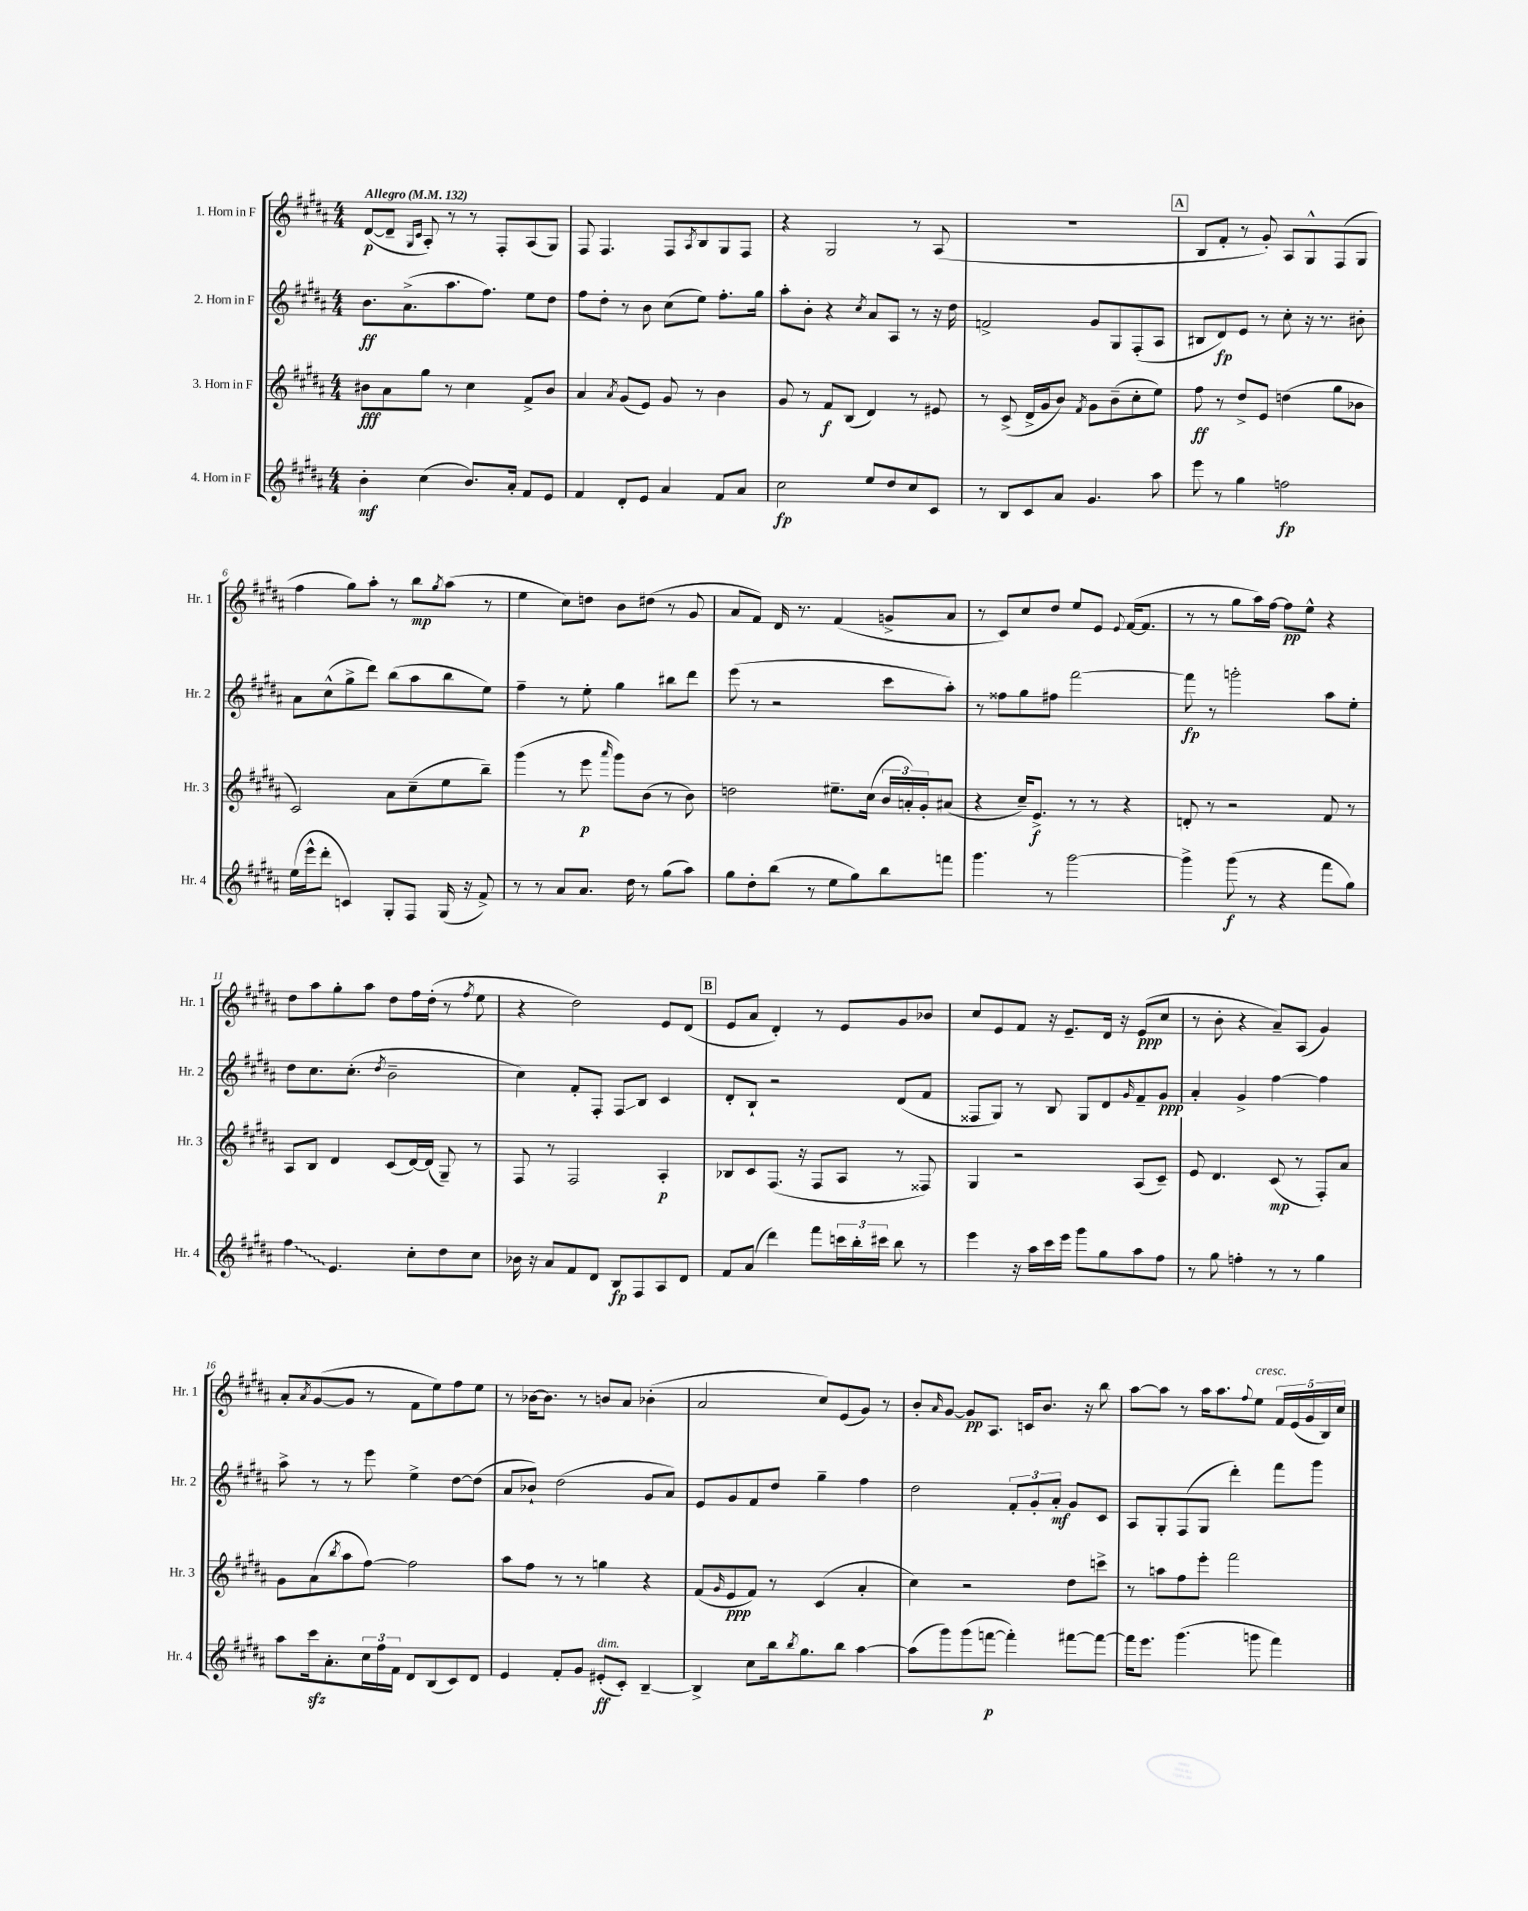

**kern	**kern	**kern	**kern
*staff4	*staff3	*staff2	*staff1
*clefG2	*clefG2	*clefG2	*clefG2
*k[f#c#g#d#a#]	*k[f#c#g#d#a#]	*k[f#c#g#d#a#]	*k[f#c#g#d#a#]
*M4/4	*M4/4	*M4/4	*M4/4
*MM132	*MM132	*MM132	*MM132
4b'	8b#	8.b	([8d#
.	8a#	.	8d#~]
.	.	(8.a#^	.
.	.	.	16qqG#
.	.	.	16qqc#
(4cc#	8gg#	.	8A#')
.	8r	8.aa#	8r
8.b)	4cc#	.	8r
.	.	8.ff#)	.
.	.	.	8F#'
16a#'	.	.	.
8f#	8f#^	8ee	(8A#
8e	8b#	8dd#	8G#)
=	=	=	=
4f#	4a#	8ff#	8F#
.	.	8dd#'	4.F#
.	8qa#	.	.
8d#'	(8g#	8r	.
8e	8e)	8b	.
4a#	8g#	(8cc#	8F#
.	.	.	8qA#
.	8r	8ee)	8B
8f#	4b	8.ff#'	8G#
8a#	.	.	8F#
.	.	16gg#	.
=	=	=	=
2cc#	8g#	8aa#'	4r
.	8r	8b'	.
.	8f#	4r	2G#
.	(8B	.	.
.	.	8qcc#	.
8ee	4d#)	8a#	.
8dd#	.	8A#	.
8cc#	8r	8r	8r
8c#	8e#	16r	(8A#
.	.	16dd#	.
=	=	=	=
8r	8r	2f^	1r
8B	(8c#^	.	.
8c#	16d#^	.	.
.	16g#	.	.
8a#	8b)	.	.
.	8qf#	.	.
4.g#	8g#	8g#	.
.	(8b~	8G#	.
.	8cc#'	(8F#'	.
8aa#	8ee)	8A#	.
=	=	=	=
8eee	8ff#	8B#	8B
8r	8r	8d#)	8f#'
4gg#	8dd#^	8e	8r
.	8e	8r	8g#')
2ff	(4dd	8cc#'	8A#
.	.	16r	8G#^^
.	.	8.r	.
.	8gg#	.	(8F#
.	8b-	8b#'	8G#
=	=	=	=
(16ee	2c#)	8a#	4ff#
16eee^^	.	.	.
8ddd#'	.	(8cc#^^	.
4c)	.	8gg#^	8gg#)
.	.	8ddd#)	8aa#'
8G#'	8a#	(8bb	8r
8F#	(8cc#~	8aa#	8bb
.	.	.	8qgg#
(16G#	8ee	8bb	(8aa#
16r	.	.	.
8f#^)	8bb~)	8ee)	8r
=	=	=	=
8r	(4ggg#	4ff#~	4ee
8r	.	.	.
8a#	8r	8r	8cc#)
8.a#	8eee	8ee'	8dd
.	16qqaaa#	.	.
.	8ggg#)	4gg#	8b
16dd#	.	.	.
8r	(8b	.	(8dd#
(8gg#	8r	8bb#	8r
8aa#)	8b)	8ddd#	8g#
=	=	=	=
8gg#	2dd	(8eee	8a#
8dd#'	.	8r	8f#)
(8bb	.	2r	16d#
.	.	.	8.r
8r	.	.	.
8ee	8.ee#~	.	(4f#
8gg#)	.	.	.
.	(16cc#	.	.
8bb	24b	8ccc#	8g^
.	24a')	.	.
.	24g#'	.	.
8fff	(8a#	8aa#')	8a#
=	=	=	=
4.ggg#	4r	8r	8r
.	.	8ff##	8c#)
.	16cc#~)	8gg#	8cc#
.	8.e^	.	.
8r	.	8ff#	8dd#
[2ggg#	8r	[2fff#	8ee
.	8r	.	8e
.	.	.	8qqe
.	4r	.	([16f#
.	.	.	8.f#]
=	=	=	=
4ggg#^]	8d'	8fff#]	8r
.	8r	8r	8r
(8ggg#	2r	2ggg'	8gg#
8r	.	.	16aa#)
.	.	.	[16ff#
4r	.	.	8ff#]
.	.	.	8ee^^
8fff#	8f#	8aa#	4r
8gg#)	8r	8ee'	.
=	=	=	=
4ff#	8A#	8dd#	8dd#
.	8B	8.cc#	8aa#
4.e	4d#	.	8gg#'
.	.	(8.cc#'	.
.	.	.	8aa#
.	.	8qdd#	.
.	(8c#	2b~	8dd#
8cc#'	[16d#)	.	16ff#
.	(16d#]	.	(16dd#'
8dd#	8G#~)	.	8r
.	.	.	8qff#
8cc#	8r	.	8ee
=	=	=	=
16b-	8F#	4cc#)	4r
16r	.	.	.
8a#	8r	.	.
8f#	2F#	8f#'	2dd#)
8d#	.	8F#'	.
8B	.	8F#	.
8F#	.	8B	.
8A#	4A#'	4c#	8e
8d#	.	.	(8d#
=	=	=	=
8f#	8B-	8d#'	8e
(8a#	8c#	8B`	8a#
4ddd#)	(8.F#	2r	4d#')
.	16r	.	.
8fff#	8F#	.	8r
24ccc	8A#	.	8e
24bb'	.	.	.
24ccc#	.	.	.
8bb	8r	(8d#	8g#
8r	8F##)	8f#	8b-
=	=	=	=
4eee	4G#	8F##	8cc#
.	.	8G#)	8e
16r	2r	8r	8f#
16aa#	.	.	.
16ccc#	.	8B	16r
16eee	.	.	8.e~
8ggg#	.	8G#	.
8gg#	.	8d#	16d#
.	.	.	16r
.	.	16qqg#	.
8aa#	(8A#	8f#~	(8e
8ff#	8c#~)	8g#	8cc#
=	=	=	=
8r	8e	4a#'	8r
8gg#	4.d#	.	8b'
4ff'	.	4g#^	4r
8r	(8c#	[4ff#	8a#~)
8r	8r	.	(8A#
4gg#	8F#')	4ff#]	4g#)
.	8a#	.	.
=	=	=	=
8aa#	8g#	8aa#^	8a#'
.	.	.	8qa#
16ccc#	(8a#	8r	([8g#
8.a#'	.	.	.
.	8qbb	.	.
.	8aa#	8r	8g#]
24cc#	[8ff#)	8eee	8r
24ff#	.	.	.
24f#	.	.	.
8d#	2ff#]	4ee^	8f#
(8B	.	.	8ee)
8c#)	.	[8dd#	8ff#
8d#	.	(8dd#]	8ee
=	=	=	=
4e	8aa#	8a#	8r
.	8ff#	8b-`)	[16b-
.	.	.	8.b-]
8f#'	8r	(2dd#	.
8g#	8r	.	8r
(8e#'	4gg	.	8b
8c#')	.	.	8a#
[4B~	4r	8g#	(4b-'
.	.	8a#)	.
=	=	=	=
4B^]	(8f#	8e	2a#
.	16qqg#	.	.
.	8e	8g#	.
8cc#	8f#)	8f#	.
16bb	8r	8dd#	.
8qbb	.	.	.
8.gg#	.	.	.
.	(4c#	4gg#~	8cc#)
8bb	.	.	(8e
[4aa#	4a#'	4ff#	8g#)
.	.	.	8r
=	=	=	=
(8aa#]	4cc#)	2dd#	8b'
.	.	.	16qqa#
8ggg#)	.	.	[8g#
(8ggg#	2r	.	8g#]
[8fff	.	.	8.A#
4fff'])	.	12f#'	.
.	.	.	16c
.	.	12g#'	.
.	.	.	8.b
.	.	12a#'	.
[8fff#	8dd#	8g#	.
.	.	.	16r
8fff#_	8ccc^	8c#	8bb
=	=	=	=
16fff#]	8r	8A#	[8aa#
8.eee	.	.	.
.	8aa	8G#'	8aa#]
(4.ggg#	8ff#	(8F#	8r
.	8eee'	8G#	16aa#
.	.	.	8.aa#
.	2fff#	4ddd#')	.
.	.	.	8qqff#
8ggg	.	.	8ee
4fff#)	.	8fff#	20f#
.	.	.	(20e
.	.	.	20g#
.	.	8ggg#	.
.	.	.	20B)
.	.	.	20cc#
==	==	==	==
*-	*-	*-	*-
